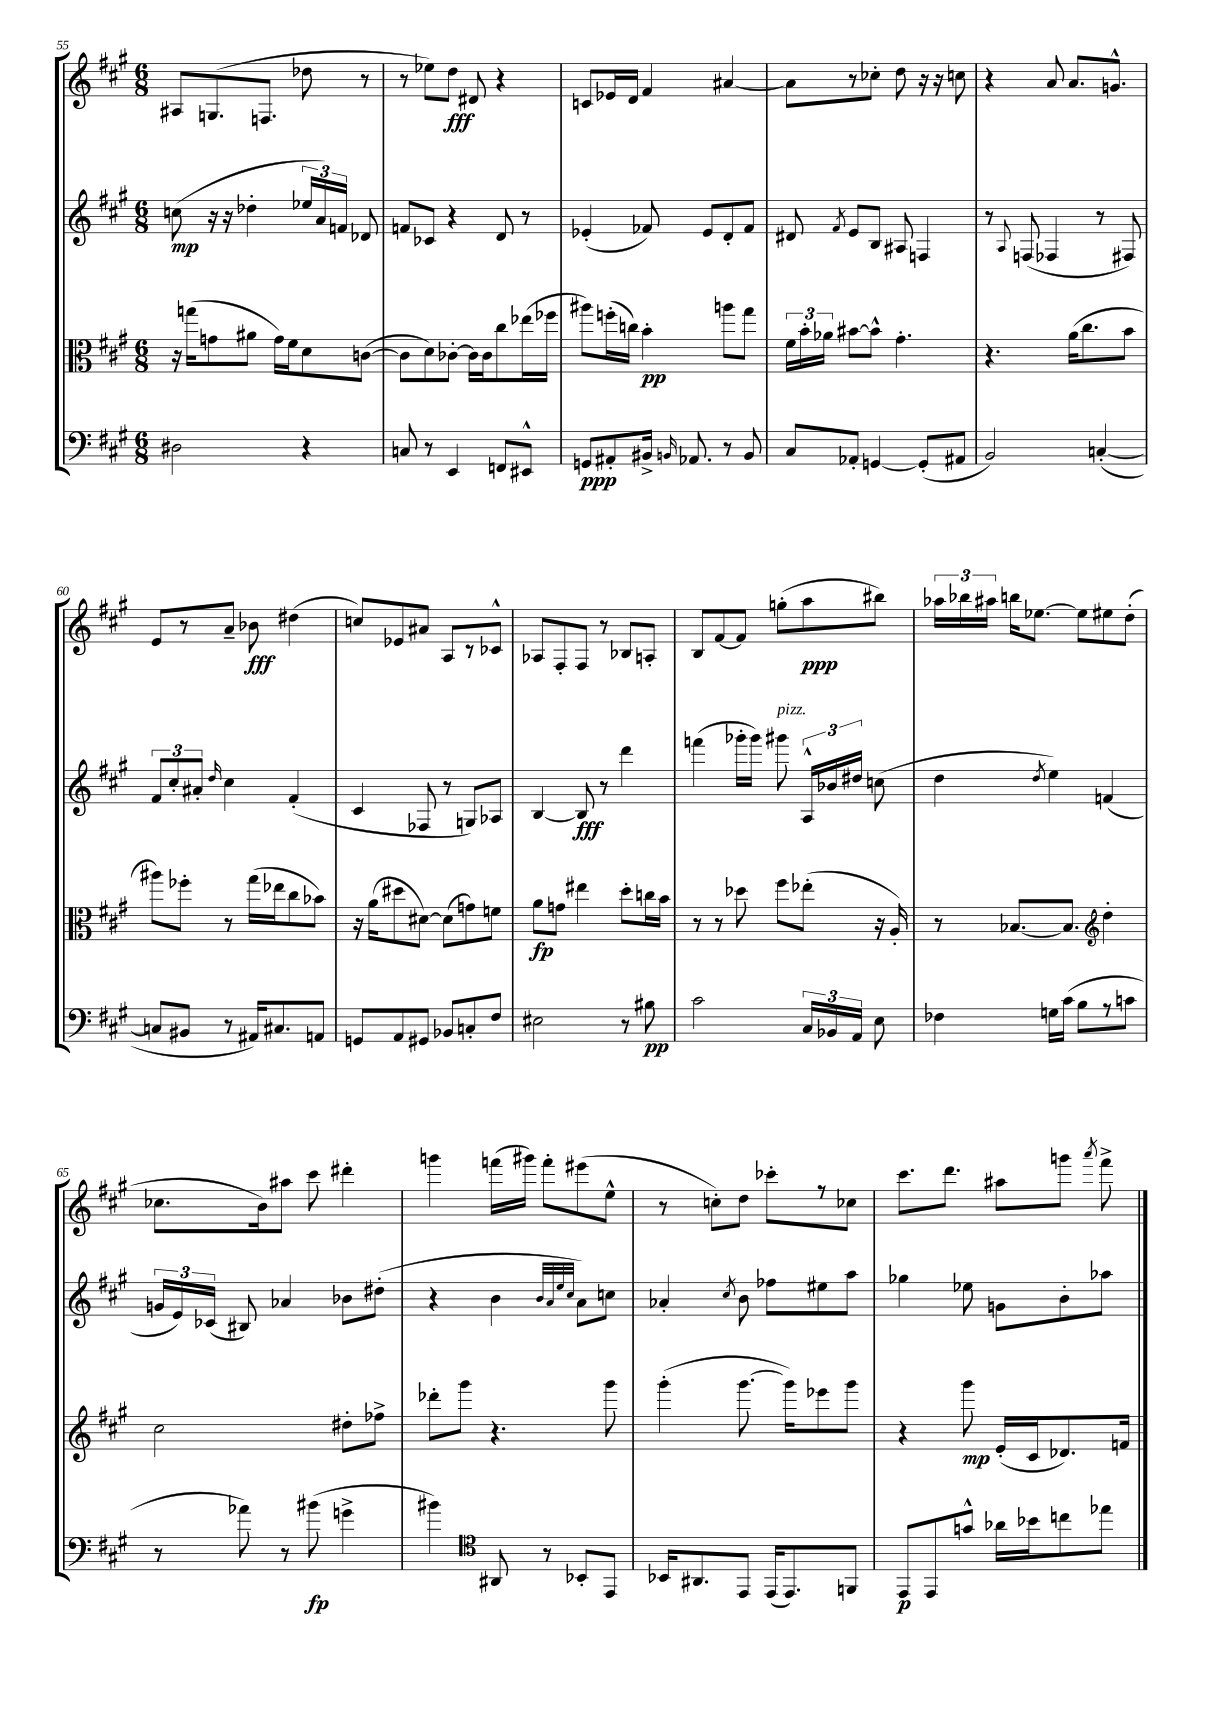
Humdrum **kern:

**kern	**dynam	**kern	**dynam	**kern	**dynam	**kern	**dynam
*part4	*part4	*part3	*part3	*part2	*part2	*part1	*part1
*staff4	*staff4	*staff3	*staff3	*staff2	*staff2	*staff1	*staff1
*clefF4	*	*clefC3	*	*clefG2	*	*clefG2	*
*k[f#c#g#]	*	*k[f#c#g#]	*	*k[f#c#g#]	*	*k[f#c#g#]	*
*M6/8	*	*M6/8	*	*M6/8	*	*M6/8	*
=55	=55	=55	=55	=55	=55	=55	=55
2D#X\	.	16r	.	(8ccn\	mp	8A#X/L	.
.	.	(16ggn\KL	.	.	.	.	.
.	.	8gn\	.	16r	.	(8.Gn/	.
.	.	.	.	16r	.	.	.
.	.	8a#X\J	.	4dd-X'\	.	.	.
.	.	.	.	.	.	8.Fn/J	.
.	.	16g\LL)	.	.	.	.	.
.	.	16f#\J	.	.	.	.	.
4r	.	8d\	.	24ee-X/LL	.	8dd-X\	.
.	.	.	.	24a/)	.	.	.
.	.	.	.	24fn/JJ	.	.	.
.	.	([8cn\J	.	8d-X/	.	8r	.
=56	=56	=56	=56	=56	=56	=56	=56
8Cn/	.	8c\L]	.	8fn/L	.	8r	.
8r	.	8d\)	.	8c-X/J	.	8ee-X\L)	.
4EE/	.	[8c-X'\J	.	4r	.	8dd\J	fff
.	.	16c-\LL]	.	.	.	8d#X/	.
.	.	16c-\J	.	.	.	.	.
8FFn/L	.	8cc#\	.	8d/	.	4r	.
8EE#X^^/J	.	(16ee-X\L	.	8r	.	.	.
.	.	16ff-X\JJ	.	.	.	.	.
=57	=57	=57	=57	=57	=57	=57	=57
8GGn/L	ppp	8aa#X\L)	.	(4e-X'/	.	8cn/L	.
8AA#X'/	.	(16ffn'\L	.	.	.	16e-X/L	.
.	.	16ccn\JJ)	.	.	.	16d/JJ	.
16BB#X^/Jk	.	4b'\	pp	8f-X/)	.	4f#/	.
16qqBBn/	.	.	.	.	.	.	.
8.AA-X/	.	.	.	.	.	.	.
.	.	.	.	8e-/L	.	.	.
8r	.	8aan\L	.	8d'/	.	[4a#X/	.
8BB/	.	8gg#\J	.	8f-/J	.	.	.
=58	=58	=58	=58	=58	=58	=58	=58
8C#/L	.	24f#\LL	.	8d#X/	.	8a#\L]	.
.	.	24b'\	.	.	.	.	.
.	.	24a-X\JJ	.	.	.	.	.
.	.	.	.	8qf#/	.	.	.
8AA-X'/J	.	[8b#X\L	.	8e/L	.	8r	.
[4GGn/	.	8b#^^\J]	.	8B/J	.	8cc-X'\J	.
.	.	4.g#'\	.	8A#X/	.	8dd\	.
(8GG'/L]	.	.	.	4Fn/	.	16r	.
.	.	.	.	.	.	16r	.
8AA#X/J	.	.	.	.	.	8ccn\	.
=59	=59	=59	=59	=59	=59	=59	=59
2BB/)	.	4.r	.	8r	.	4r	.
.	.	.	.	8qqA/	.	.	.
.	.	.	.	(8Fn/	.	.	.
.	.	.	.	4F-X/	.	8a/	.
.	.	(16a\KL	.	.	.	8.a/L	.
.	.	8.cc#\	.	.	.	.	.
([4Cn'/	.	.	.	8r	.	.	.
.	.	.	.	.	.	8.gn^^/J	.
.	.	8b\J	.	8F#X/)	.	.	.
!!LO:LB:g=z
=60	=60	=60	=60	=60	=60	=60	=60
8Cn/L]	.	8aa#X\L)	.	12f#/L	.	8e/L	.
.	.	.	.	12cc#'/	.	.	.
8BB#X/J	.	8ff-X'\J	.	.	.	8r	.
.	.	.	.	12a#X'/J	.	.	.
.	.	.	.	16qqdd/	.	.	.
8r	.	8r	.	4cc#\	.	8a~/J	.
16AA#X/KL)	.	(16gg#\LL	.	.	.	8b-X\	fff
8.C#X/	.	16ee-X\J	.	.	.	.	.
.	.	8cc#\	.	(4f#'/	.	(4dd#X\	.
8AAn/J	.	8b-X\J)	.	.	.	.	.
=61	=61	=61	=61	=61	=61	=61	=61
8GGn/L	.	16r	.	4c#/	.	8ccn/L)	.
.	.	(16a\KL	.	.	.	.	.
8AA/	.	8dd#X\	.	.	.	8e-X/	.
8GG#X/J	.	[8d#X\J)	.	8F-X/	.	8a#X/J	.
8BB-X/L	.	(8d#\L]	.	8r	.	8A/L	.
8Cn'/	.	8gn\)	.	8Gn/L)	.	8r	.
8F#/J	.	8fn\J	.	8A-X/J	.	8c-X^^/J	.
=62	=62	=62	=62	=62	=62	=62	=62
2E#X\	.	8a\L	fp	[4B/	.	8A-X/L	.
.	.	8gn\J	.	.	.	8F#'/	.
.	.	4ee#X\	.	8B/]	fff	8F#/J	.
.	.	.	.	8r	.	8r	.
8r	.	8dd'\L	.	4ddd\	.	8B-X/L	.
8B#X\	pp	16ccn\L	.	.	.	8An'/J	.
.	.	16b\JJ	.	.	.	.	.
=63	=63	=63	=63	=63	=63	=63	=63
2c#\	.	8r	.	(4fffn\	.	8B/L	.
.	.	8r	.	.	.	[8f#/	.
.	.	8dd-X\	.	16ggg-X'\LL	.	8f#/J]	.
.	.	.	.	16ggg-\JJ)	.	.	.
!	!	!	!	!LO:TX:a:i:t=pizz.	!	!	!
.	.	8ff#\L	.	8ggg#X\	.	(8ggn'\L	.
24C#/LL	.	(8ee-X'\J	.	24A^^/LL	.	8aa\	ppp
24BB-X/	.	.	.	24b-X/	.	.	.
24AA/JJ	.	.	.	24dd#X/JJ	.	.	.
8E\	.	16r	.	(8ccn\	.	8bb#X\J)	.
.	.	16A'/)	.	.	.	.	.
=64	=64	=64	=64	=64	=64	=64	=64
4F-X\	.	8r	.	4dd\	.	24aa-X\LL	.
.	.	.	.	.	.	24bb-X\	.
.	.	.	.	.	.	24aa#X\JJ	.
.	.	[8.B-X/L	.	.	.	16bbn\KL	.
.	.	.	.	.	.	[8.ee-X\J	.
.	.	.	.	8qdd/	.	.	.
16Gn\LL	.	.	.	4ee\)	.	.	.
(16c#\JJ	.	8.B-/J]	.	.	.	.	.
8B\L	.	.	.	.	.	8ee-\L]	.
*	*	*clefG2	*	*	*	*	*
8r	.	4dd'\	.	(4fn/	.	8ee#X\	.
8cn\J	.	.	.	.	.	(8dd'\J	.
!!LO:LB:g=z
=65	=65	=65	=65	=65	=65	=65	=65
8r	.	2cc#\	.	24gn/LL	.	8.cc-X\L	.
.	.	.	.	24e/)	.	.	.
.	.	.	.	(24c-X/JJ	.	.	.
8a-X\)	.	.	.	8B#X/)	.	.	.
.	.	.	.	.	.	16b\k)	.
8r	.	.	.	4a-X/	.	8aa#X\J	.
(8b#X\	fp	.	.	.	.	8ccc#\	.
4gn^\	.	8dd#X'\L	.	8b-X\L	.	4ddd#X'\	.
.	.	8ff-X^\J	.	(8dd#X'\J	.	.	.
=66	=66	=66	=66	=66	=66	=66	=66
4b#X\)	.	8ddd-X'\L	.	4r	.	4gggn\	.
.	.	8ggg#\J	.	.	.	.	.
*clefC4	*	*	*	*	*	*	*
8AA#X/	.	4.r	.	4b\	.	(16fffn\LL	.
.	.	.	.	.	.	16ggg#X\JJ)	.
8r	.	.	.	.	.	8fff'\L	.
.	.	.	.	32qqb/LLL	.	.	.
.	.	.	.	32qqa/	.	.	.
.	.	.	.	32qqee/	.	.	.
.	.	.	.	32qqcc#/JJJ	.	.	.
8BB-X'/L	.	.	.	8a\L)	.	(8eee#X\	.
8EE/J	.	8ggg#\	.	8ccn\J	.	8ee^^\J	.
=67	=67	=67	=67	=67	=67	=67	=67
16BB-X/KL	.	(4ggg#'\	.	4a-X'/	.	8r	.
8.AA#X/	.	.	.	.	.	.	.
.	.	.	.	.	.	8ccn'\L)	.
.	.	.	.	8qcc#/	.	.	.
8EE/J	.	[8.ggg#\	.	8b\	.	8dd\J	.
(16EE/KL	.	.	.	8ff-X\L	.	8ccc-X'\L	.
8.EE/)	.	16ggg#\KL])	.	.	.	.	.
.	.	8eee-X\	.	8ee#X\	.	8r	.
8FFn/J	.	8ggg#\J	.	8aa\J	.	8cc-X\J	.
=68	=68	=68	=68	=68	=68	=68	=68
8EE/L	p	4r	.	4gg-X\	.	8.ccc#\L	.
8EE/	.	.	.	.	.	.	.
.	.	.	.	.	.	8.ddd\J	.
8gn^^/J	.	8ggg#\	mp	8ee-X\	.	.	.
16a-X\LL	.	(16e'/LL	.	8gn\L	.	8aa#X\L	.
16b-X\J	.	16c#/J	.	.	.	.	.
8ccn\	.	8.d-X/)	.	8b'\	.	8gggn\J	.
.	.	.	.	.	.	8qaaa/	.
8ee-X\J	.	.	.	8aa-X\J	.	8fff#^\	.
.	.	16fn/Jk	.	.	.	.	.
==	==	==	==	==	==	==	==
*-	*-	*-	*-	*-	*-	*-	*-
